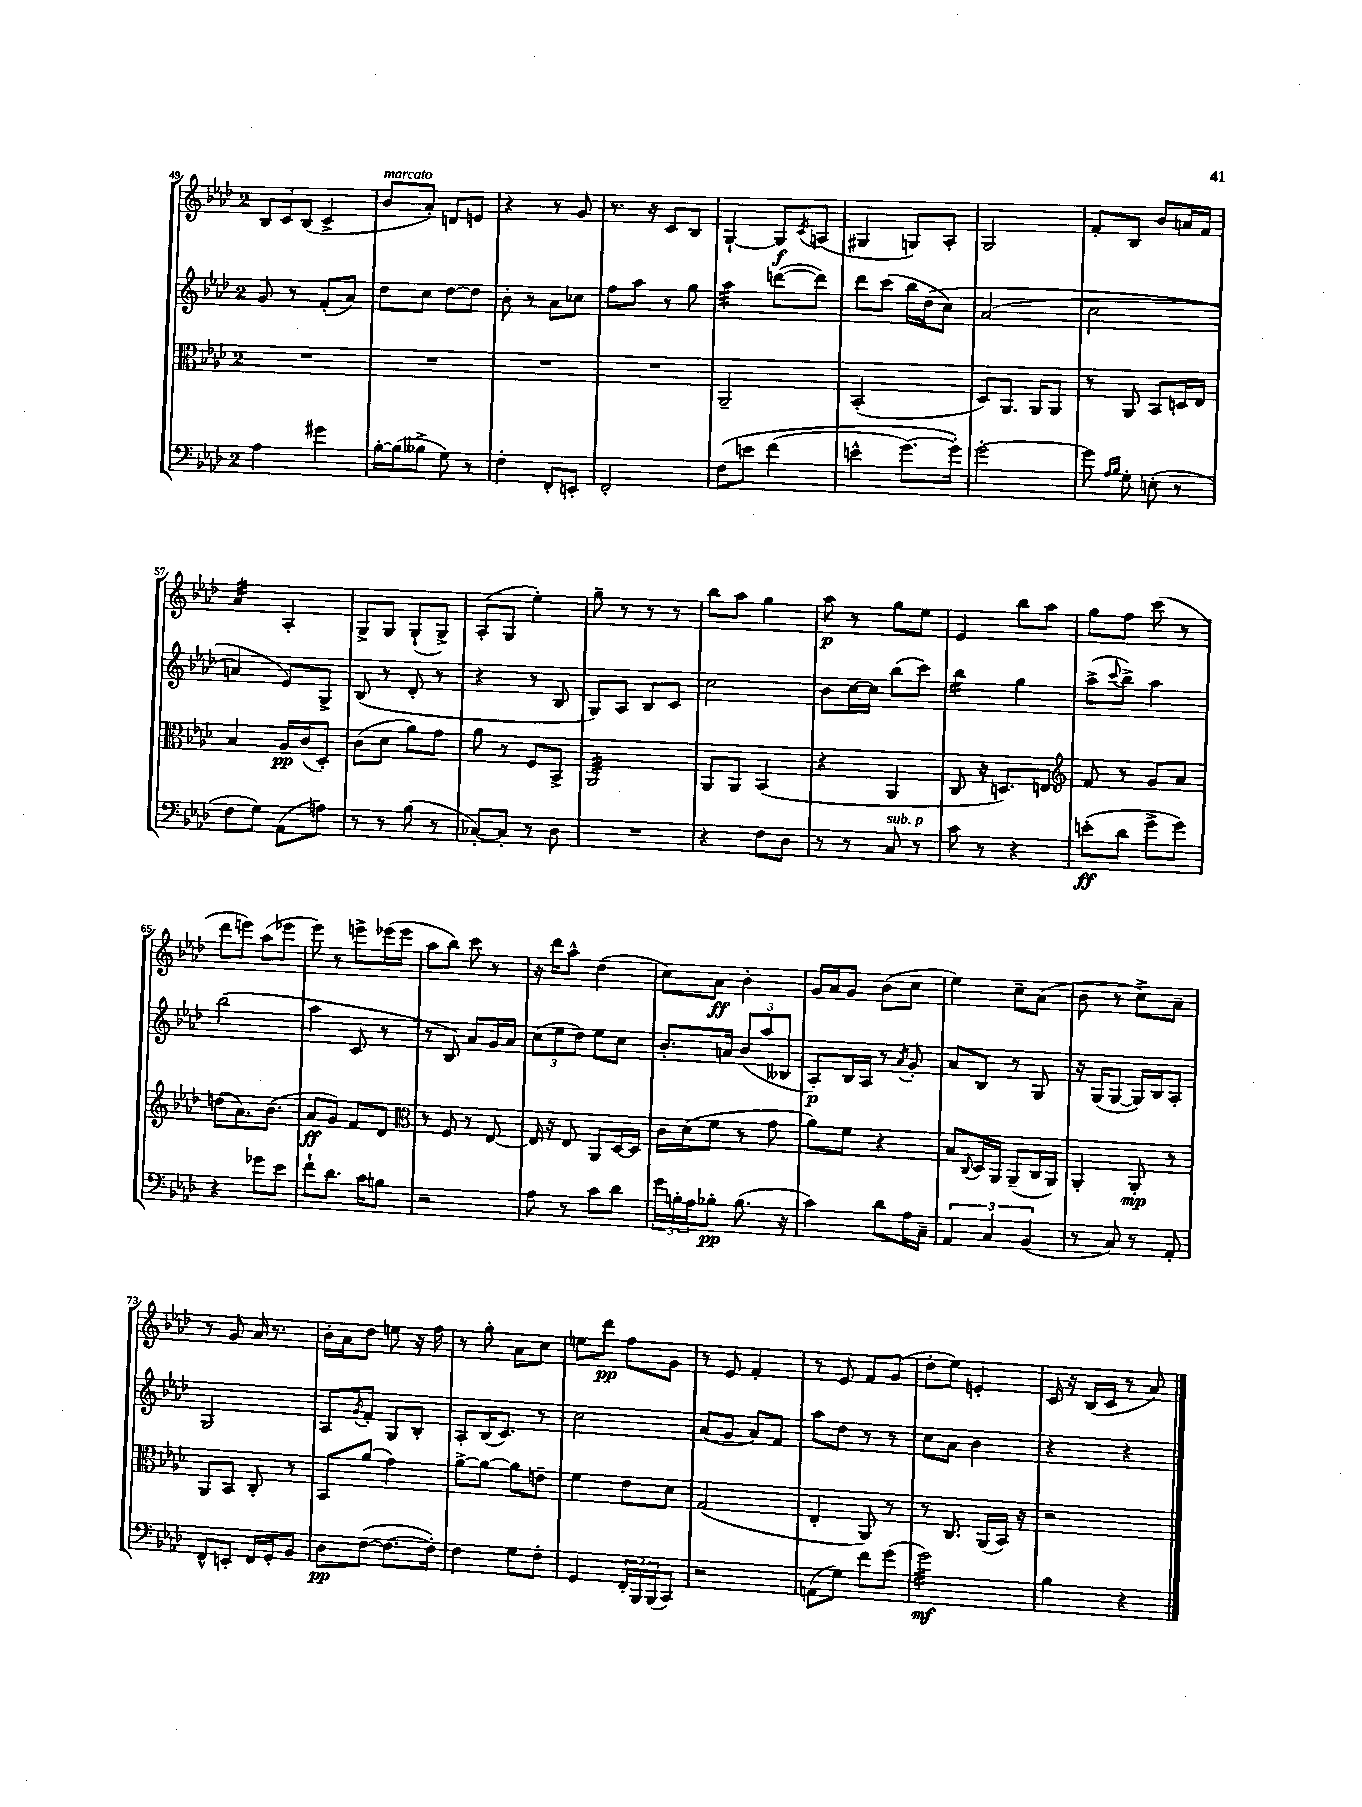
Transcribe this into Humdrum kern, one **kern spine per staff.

**kern	**kern	**kern	**kern
*staff4	*staff3	*staff2	*staff1
*clefF4	*clefC3	*clefG2	*clefG2
*k[b-e-a-d-]	*k[b-e-a-d-]	*k[b-e-a-d-]	*k[b-e-a-d-]
*M2/4	*M2/4	*M2/4	*M2/4
4A-\	2r	8g/	12B-/L
.	.	.	12c/
.	.	8r	.
.	.	.	(12B-/J
4g#\	.	(8f'/L	4c^/
.	.	8a-/J)	.
=	=	=	=
[16B-'\LL	2r	8dd-\L	8b-/L
(16B-\]J	.	.	.
8B--^\J	.	8cc\J	8a-'/J)
8G\)	.	[8dd-\L	8d/L
8r	.	8dd-\]J	8e/J
=	=	=	=
4F'\	2r	8b-'\	4r
.	.	8r	.
8FF'/L	.	8a-\L	8r
8EE'/J	.	8cc-\J	8g/
=	=	=	=
2FF'/	2r	8ff\L	8.r
.	.	8aa-\J	.
.	.	.	16r
.	.	8r	8c/L
.	.	8gg\	8B-/J
=	=	=	=
&(8F\L	2AA-~/	4aa-\	[4G`/
8e\J	.	.	.
(4f\	.	([8ddd\L	8G/]L
.	.	.	8qc/
.	.	8ddd\]J)	(8A/J
=	=	=	=
4e^^\	(2BB-'/	8ddd-\L	4G#/
.	.	(8ccc\J	.
[8.g\L)	.	16bb-\LL	8G/L)
.	.	&(16dd-\J	.
.	.	8cc\J)	8A-'/J
16g'\]Jk&)	.	.	.
=	=	=	=
[2g'\	8D-/L)	(2a-/	2G/
.	8.AA-/J	.	.
.	16AA-/LK	.	.
.	8AA-/J	.	.
=	=	=	=
8g\]	8r	2cc\	8f'/L
16qqA-/LL	.	.	.
16qqB-/JJ	.	.	.
8G'\	8AA-/	.	8B-/J
(8E'\	8BB-/L	.	8b-/L
8r	16D/L	.	16a/L
.	16E-/JJ	.	16f/JJ
=	=	=	=
8F\L	4B-/	4a/)	4a-/
8G\J)	.	.	.
(8AA-\L	16A-/LL	8e-/L&)	4A-'/
.	(16c/J	.	.
8A\J)	8D-'/J)	8G^/J	.
=	=	=	=
8r	(8c\L	(8B-/	8G^/L
8r	8d-\J	8r	8G/J
(8B-\	8a-\L)	8d-'/	(8G`/L
8r	8g\J	8r	8G^/J)
=	=	=	=
[8C-'/L)	8a-\	4r	(8A-'/L
8C-'/]J	8r	.	8G/J
8r	8F/L	8r	4ee-'\)
8D-\	8BB-^/J	8B-/	.
=	=	=	=
2r	2AA-/	8G/L)	8gg~\
.	.	8A-/J	8r
.	.	8B-/L	8r
.	.	8c/J	8r
=	=	=	=
4r	8AA-/L	2cc\	8bb-\L
.	8AA-/J	.	8aa-\J
8F\L	(4BB-/	.	4gg\
8D-\J	.	.	.
=	=	=	=
8r	4r	8b-\L	8aa-\
8r	.	[16cc\L	8r
.	.	16cc\]JJ	.
8C/	4AA-/	(8bb-\L	8gg\L
8r	.	8ccc\J)	8ee-\J
=	=	=	=
8c\	8C/	4bb-\	4e-/
8r	16r	.	.
.	8.D/L)	.	.
4r	.	4gg\	8bb-\L
.	8E/J	.	8aa-\J
=	=	=	=
*	*clefG2	*	*
(8e'\L	8f/	(8aa-^\L	8gg\L
.	.	8qqccc/	.
8d-\J	8r	8bb-^\J)	8ff\J
8g^\L	8g/L	4aa-\	(8ccc\
8g\J)	8a-/J	.	8r
=	=	=	=
4r	(8dd\L	(2bb-\	8ddd-\L
.	8.a-\)	.	8eee\J)
8g-\L	.	.	(8aa-\L
.	(8.b-\J	.	.
8e-\J	.	.	8eee-\J
=	=	=	=
8f`\L	8a-/L	4aa-\	8eee-\)
8.d-\J	8g/J)	.	8r
.	8f/L	8c/	8eee^\L
16c\LK	.	.	.
8B\J	8d-/J	8r	(16eee-\L
.	.	.	16eee-\JJ
=	=	=	=
*	*clefC3	*	*
2r	8r	8r	8aa-\L
.	8F/	8B-/)	8bb-\J)
.	8r	8a-/L	8ccc\
.	[8E-/	16g/L	8r
.	.	16a-/JJ	.
=	=	=	=
8A-\	16E-/]	(12cc\L	16r
.	16r	.	16ddd-\LK
.	.	12ee-\	.
8r	8E-/	.	8aa-^^\J
.	.	12dd-\J)	.
8c\L	8AA-/L	8ee-\L	(4dd-\
8d-\J	[16D-/L	8cc\J	.
.	16D-/]JJ	.	.
=	=	=	=
24g\LL	16c\LL	8.b-'/L	8cc\L)
24B'\	.	.	.
.	(16d-\J	.	.
24A-\J	.	.	.
8B-'\J	8f\J	.	8a-\J
.	.	16a/Jk	.
(8.B-\	8r	(12b-/L	4b-'\
.	.	12aa-/	.
.	8g\	.	.
.	.	12B--/J	.
16r	.	.	.
=	=	=	=
4c\)	8a-\L)	8A-'/L)	16g/LL
.	.	.	16a-/J
.	8f\J	16B-/L	8g/J
.	.	16A-/JJ	.
8d-\L	4r	8r	(8b-\L
.	.	8qa-/	.
16A-\L	.	8g'/	8cc\J
16C~\JJ	.	.	.
=	=	=	=
6AA-/	8B-/L	8a-/L	4ee-\)
.	8qqC/	.	.
.	16D-/L	8B-/J	.
6C/	.	.	.
.	16AA-/JJ	.	.
.	(8AA-~/L	8r	8cc~\L
(6BB-/	.	.	.
.	16C/L	8G/	(8a-\J
.	16AA-/JJ)	.	.
=	=	=	=
8r	4AA-'/	16r	8b-\
.	.	(16G/LK	.
8C/)	.	[8G/J	8r
8r	8AA-'/	16G/]LL)	8cc^\L)
.	.	16B-/J	.
8AA-'/	8r	8A-'/J	8a-~\J
=	=	=	=
8FF^^/L	8AA-/L	2G/	8r
8EE'/J	8BB-/J	.	8g/
16FF/LL	8C'/	.	16a-/
16GG'/J	.	.	8.r
8BB-/J	8r	.	.
=	=	=	=
8D-\L	8BB-/L	8A-/L	16b-'\LL
.	.	.	16a-\J
.	.	8qg/	.
([8F\J	(8a-/J	8f'/J	8dd-\J
8.F\_L	4g\)	8G/L	8ee\
.	.	8B-'/J	16r
16F'\]Jk)	.	.	16ff\
=	=	=	=
4F\	[8a-^\L	8A-'/L	8r
.	8a-\_J	(16B-/K	8gg'\
.	.	8.c/J)	.
8G\L	8a-\]L	.	8a-\L
8F'\J	8e~\J	8r	8cc\J
=	=	=	=
4GG/	4f\	2cc\	8ee\L
.	.	.	8ddd-\J
24FF'/LL	8e-\L	.	8ff\L
24BBB-/	.	.	.
(24BBB-/J	.	.	.
8CC/J)	8d-\J	.	8g\J
=	=	=	=
2r	(2G/	(8a-/L	8r
.	.	8g/J	8e-/
.	.	8a-/L)	4f'/
.	.	8f/J	.
=	=	=	=
(8AA\L	4E-'/	8aa-\L	8r
8G\J)	.	8dd-\J	8e-/
8f\L	8AA-/)	8r	8f/L
(8g\J	8r	8r	(8g/J
=	=	=	=
2g\)	8r	8cc\L	8dd-'\L
.	8.C/	8a-\J	8ee-\J)
.	.	4b-\	4e'/
.	(16AA-/LL	.	.
.	16BB-/JJ)	.	.
.	16r	.	.
=	=	=	=
4B-\	2r	4r	16c/
.	.	.	16r
.	.	.	(16B-/LL
.	.	.	16c/JJ
4r	.	4r	8r
.	.	.	8a-/)
==	==	==	==
*-	*-	*-	*-
